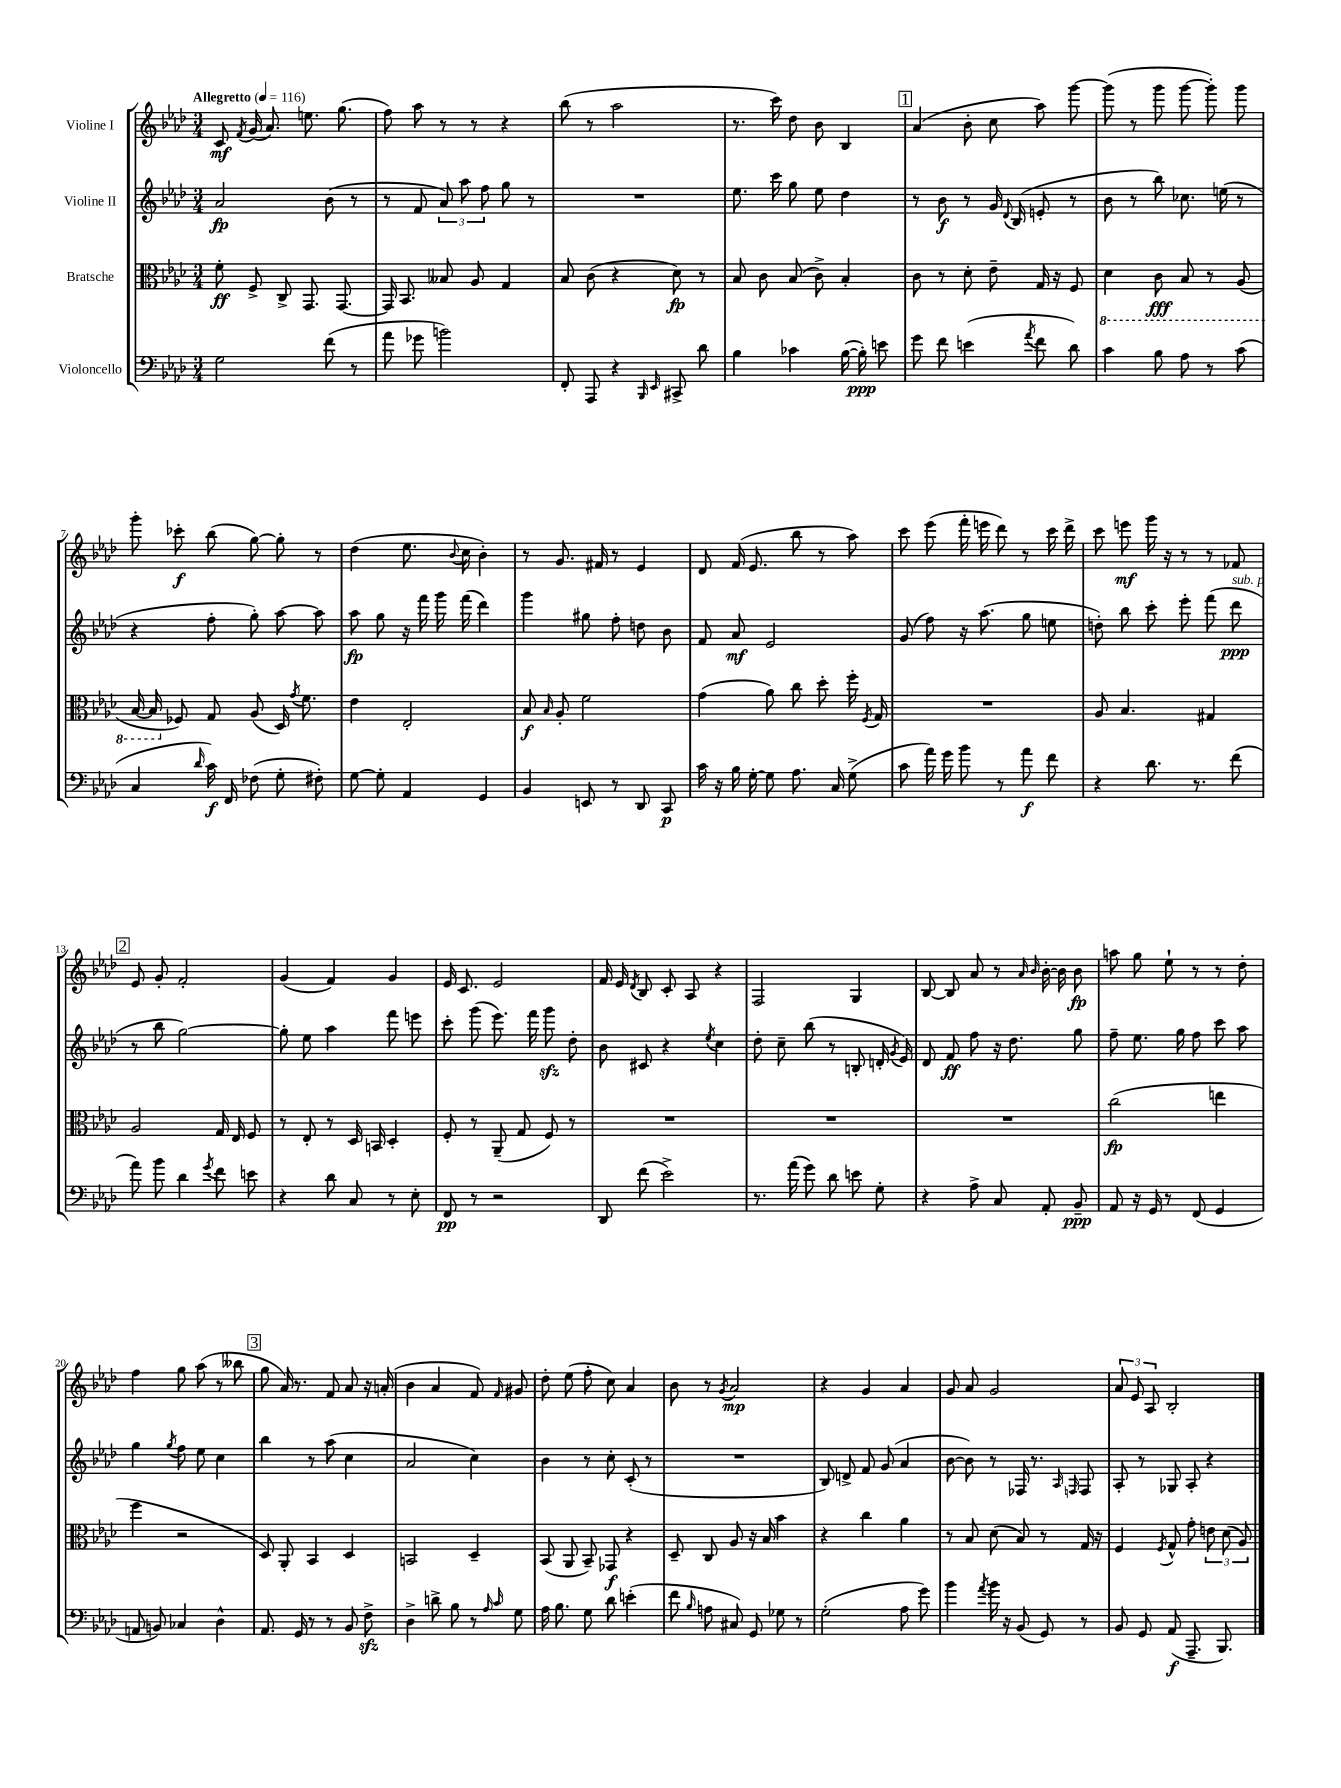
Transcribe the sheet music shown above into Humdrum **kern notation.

**kern	**kern	**kern	**kern
*staff4	*staff3	*staff2	*staff1
*clefF4	*clefC3	*clefG2	*clefG2
*k[b-e-a-d-]	*k[b-e-a-d-]	*k[b-e-a-d-]	*k[b-e-a-d-]
*M3/4	*M3/4	*M3/4	*M3/4
*MM116	*MM116	*MM116	*MM116
2G	8f'	2a-	8c
.	.	.	8qf
.	8F^	.	(16g
.	.	.	8.a-)
.	8C^	.	.
.	8.GG	.	8.ee
(8f	.	(8b-	.
.	[8.GG	.	(8.gg
8r	.	8r	.
=	=	=	=
8a-	16GG]	8r	8ff)
.	8.BB-	.	.
8g-	.	8f	8aa-
2b)	8B--	12a-)	8r
.	.	12aa-	.
.	8A-	.	8r
.	.	12ff	.
.	4G	8gg	4r
.	.	8r	.
=	=	=	=
8FF'	8B-	2.r	(8bb-
8AAA-	(8c	.	8r
4r	4r	.	2aa-
16qqBBB-	.	.	.
16qqEE-	.	.	.
8CC#^	8d-)	.	.
8d-	8r	.	.
=	=	=	=
4B-	8B-	8.ee-	8.r
.	8c	.	.
.	.	16ccc	16ccc)
4c-	(8B-	8gg	8dd-
.	8c^)	8ee-	8b-
([16B-	4B-'	4dd-	4B-
16B-'])	.	.	.
8e	.	.	.
=	=	=	=
8g	8c	8r	(4a-
8f	8r	8b-	.
(4e	8d-'	8r	8b-'
.	8e-~	16g	8cc
.	.	8qqd-	.
.	.	(16B-	.
8qa-	.	.	.
8f	16G	8e'	8aa-)
.	16r	.	.
8d-)	8F	8r	[8ggg
=	=	=	=
4c	4D-	8b-	(8ggg]
.	.	8r	8r
8B-	8C	8bb-)	8ggg
8A-	8BB-	8.cc-	[8ggg
8r	8r	.	8ggg'])
.	.	(16ee	.
(8c	(8AA-	8r	8ggg
=	=	=	=
4C	[16BB-	4r	8ggg'
.	16BB-]	.	.
.	8F-)	.	8ccc-'
16qqd-	.	.	.
16c)	8G	8ff'	(8bb-
16FF	.	.	.
(8F-	(8A-	8gg')	[8gg)
8G'	16D-)	[8aa-	8gg']
.	8qg	.	.
.	8.f	.	.
8F#')	.	8aa-]	8r
=	=	=	=
[8G	4e-	8aa-	(4dd-
8G']	.	8gg	.
4AA-	2E-'	16r	8.ee-
.	.	16fff	.
.	.	16ggg	.
.	.	.	8qqb-
.	.	(16fff	16cc
4GG	.	4ddd-)	4b-')
=	=	=	=
4BB-	8B-	4ggg	8r
.	16qqB-	.	.
.	8A-'	.	8.g
8EE	2f	8gg#	.
.	.	.	16f#
8r	.	8ff'	8r
8DD-	.	8dd	4e-
8CC	.	8b-	.
=	=	=	=
16c	(4g	8f	8d-
16r	.	.	.
16B-	.	8a-	(16f
[16G'	.	.	8.e-
8G]	8a-)	2e-	.
8.A-	8cc	.	8bb-
.	8dd-'	.	8r
16C	.	.	.
(8G^	16ff'	.	8aa-)
.	8qF	.	.
.	16G	.	.
=	=	=	=
8c	2.r	(8g	8ccc
16a-)	.	8ff)	(8eee-
16g	.	.	.
8b-	.	16r	16fff'
.	.	(8.aa-	16eee
8r	.	.	8ddd-)
8a-	.	8gg	8r
8f	.	8ee	16ccc
.	.	.	16ddd-^
=	=	=	=
4r	8A-	8dd')	8ccc
.	4.B-	8bb-	8eee
8.d-	.	8ccc'	16ggg
.	.	.	16r
.	.	8eee-'	8r
8.r	.	.	.
.	4G#	(8fff	8r
(8f	.	8ddd-	8f-
=	=	=	=
8a-)	2A-	8r	8e-
8b-	.	8bb-	8g'
4d-	.	[2gg)	2f'
8qg	.	.	.
8f	16G	.	.
.	16E-	.	.
8e	8F	.	.
=	=	=	=
4r	8r	8gg']	(4g
.	8E-'	8ee-	.
8d-	8r	4aa-	4f)
8C	16D-	.	.
.	16BB	.	.
8r	4D-'	8fff	4g
8E-'	.	8eee	.
=	=	=	=
8FF	8F'	8ccc'	16e-
.	.	.	8.c
8r	8r	(8ggg	.
2r	(8AA-~	8.eee-)	2e-
.	8G	.	.
.	.	16fff	.
.	8F)	8ggg	.
.	8r	8dd-'	.
=	=	=	=
8DD-	2.r	8b-	16f
.	.	.	16e-
.	.	.	8qd-
(8f	.	8c#	8B-
2e-^)	.	4r	8c'
.	.	.	8A-
.	.	8qee-	.
.	.	4cc	4r
=	=	=	=
8.r	2.r	8dd-'	2F
.	.	8cc~	.
(16a-	.	.	.
8g)	.	(8bb-	.
8d-	.	8r	.
8e	.	8B'	4G
8G'	.	16d'	.
.	.	8qg	.
.	.	16e-)	.
=	=	=	=
4r	2.r	8d-	[8B-
.	.	8f	8B-]
8A-^	.	8ff	8a-
8C	.	16r	8r
.	.	8.dd-	.
.	.	.	16qqa-
.	.	.	16qqb-
8AA-'	.	.	[16b-'
.	.	.	16b-]
8BB-~	.	8gg	8b-
=	=	=	=
8AA-	(2cc	8ff~	8aa
16r	.	8.ee-	8gg
16GG	.	.	.
8r	.	.	8ee-`
.	.	16gg	.
(8FF	.	8ff	8r
4GG	4ee	8ccc	8r
.	.	8aa-	8dd-'
=	=	=	=
8AA	4ff	4gg	4ff
8BB)	.	.	.
.	.	8qgg	.
4C-	2r	8ff	8gg
.	.	8ee-	(8aa-
4D-^^	.	4cc	8r
.	.	.	8bb--
=	=	=	=
8.AA-	8D-)	4bb-	8gg
.	8AA-'	.	16a-)
16GG	.	.	8.r
8r	4BB-	8r	.
8r	.	(8aa-	8f
8BB-	4D-	4cc	8a-
8F^	.	.	16r
.	.	.	(16a'
=	=	=	=
4D-^	2BB	2a-	4b-
8d^	.	.	4a-
8B-	.	.	.
8r	4D-~	4cc)	8f)
16qqA-	.	.	.
16qqc	.	.	16qqf
8G	.	.	8g#
=	=	=	=
16A-	(8BB-	4b-	8dd-'
8.B-	.	.	.
.	8AA-	.	(8ee-
8G	8BB-~)	8r	8ff'
8d-	8GG-	8cc'	8cc)
(4e'	4r	(8c'	4a-
.	.	8r	.
=	=	=	=
8f	8D-~	2.r	8b-
16qqB-	.	.	.
8A	8C	.	8r
.	.	.	8qg
8C#)	8A-	.	2a-
8GG	16r	.	.
.	16B-	.	.
8G-	4b-	.	.
8r	.	.	.
=	=	=	=
(2G'	4r	8B-)	4r
.	.	8d^	.
.	4cc	8f	4g
.	.	(8g	.
8A-	4a-	4a-	4a-
8g)	.	.	.
=	=	=	=
4b-	8r	[8b-	8g
.	8B-	8b-])	8a-
8qa-	.	.	.
16b-	(8d-	8r	2g
16r	.	.	.
(8BB-	8B-)	16F-	.
.	.	8.r	.
8GG)	8r	.	.
.	.	16qqA-	.
.	.	16qqF	.
8r	16G	8F	.
.	16r	.	.
=	=	=	=
8BB-	4F	8A-'	12a-
.	.	.	12e-
8GG	.	8r	.
.	.	.	12A-
.	8qF	.	.
(8AA-	8G^^	8G-	2B-'
8.AAA-~	8g'	8A-'	.
.	12e	4r	.
8.BBB-)	.	.	.
.	(12d-	.	.
.	12A-)	.	.
==	==	==	==
*-	*-	*-	*-
